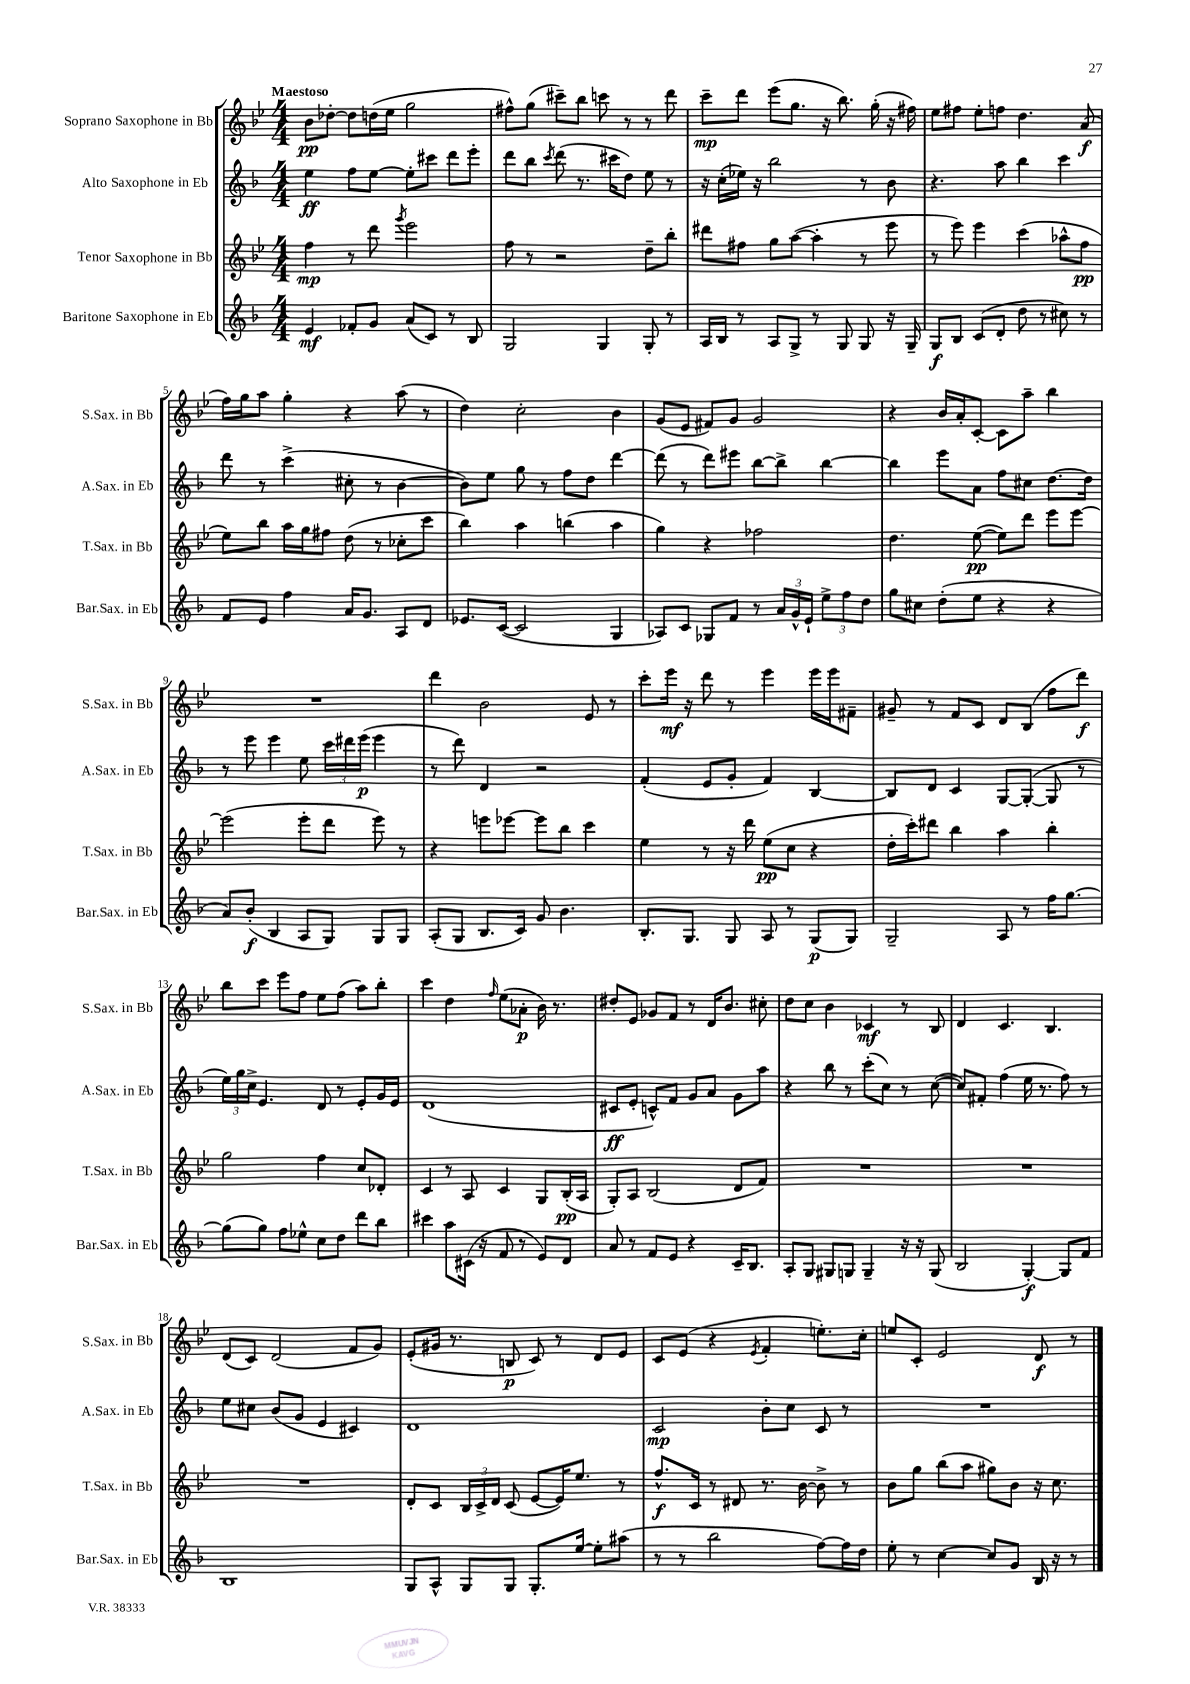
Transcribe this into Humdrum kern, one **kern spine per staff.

**kern	**kern	**kern	**kern
*staff4	*staff3	*staff2	*staff1
*clefG2	*clefG2	*clefG2	*clefG2
*k[b-]	*k[b-e-]	*k[b-]	*k[b-e-]
*M4/4	*M4/4	*M4/4	*M4/4
4e	4ff	4ee	8b-
.	.	.	[8dd-'
8f-'	8r	8ff	8dd-]
8g	8ddd	[8ee	(16dd
.	.	.	16ee-
.	8qggg	.	.
(8a	2eee-	8ee']	2gg
8c)	.	8ccc#	.
8r	.	8ddd	.
8B-	.	8eee'	.
=	=	=	=
2G	8ff	8ddd	8ff#^^)
.	8r	8bb-	(8gg
.	.	8qccc	.
.	2r	(8ddd	8ccc#~)
.	.	8.r	8bb-
4G	.	.	8ccc
.	.	16ccc#	.
.	.	8dd)	8r
8G'	8dd~	8ee	8r
8r	8bb-'	8r	8ddd
=	=	=	=
16A	8ddd#	16r	8ccc~
16B-	.	(16cc'	.
8r	8ff#	16ee-)	8ddd
.	.	16r	.
8A	8gg	2bb-	(8eee-
8G^	([8aa	.	8.gg
8r	4aa']	.	.
.	.	.	16r
8G	.	.	8.bb-)
8G	8r	8r	.
.	.	.	(16gg'
16r	8eee-	8b-	16r
16G~	.	.	16ff#)
=	=	=	=
8G	8r	4.r	8ee-
8B-	8eee-)	.	8ff#
(8c	4eee-	.	8ee-'
8d'	.	8aa	8ff
8dd	(4ccc	4bb-	4.dd
8r	.	.	.
8cc#)	8aa-^^	4ccc	.
8r	8ff	.	(8a
=	=	=	=
8f	8ee-)	8ddd	16ff)
.	.	.	16gg
8e	8bb-	8r	8aa
4ff	16aa	(4ccc^	4gg'
.	16gg	.	.
.	8ff#	.	.
16a	(8dd	8cc#'	4r
8.g	.	.	.
.	8r	8r	.
8A	8cc-'	[4b-	(8aa
8d	8ccc	.	8r
=	=	=	=
8.e-	4bb-)	8b-])	4dd)
.	.	8ee	.
([16c	.	.	.
2c]	4aa	8gg	2cc'
.	.	8r	.
.	(4bb	8ff	.
.	.	8dd	.
4G	4aa	[4ddd	4b-
=	=	=	=
8A-)	4gg)	(8ddd]	(8g
8c	.	8r	8e-
8G-	4r	8ddd)	8f#)
8f	.	8eee#	8g
8r	2ff-	[8bb-	2g
24a	.	8bb-^]	.
24g^^	.	.	.
24e`	.	.	.
12ee^	.	[4bb-	.
12ff	.	.	.
12dd	.	.	.
=	=	=	=
8gg	4.dd	4bb-]	4r
8cc#	.	.	.
(8dd'	.	8eee	16b-
.	.	.	16a'
8ee	([8ee-	8a	[8c'
4r	8ee-])	8ff	8c]
.	8ddd	8cc#	8aa~
4r	8eee-	[8.dd	4bb-
.	[8eee-	.	.
.	.	16dd]	.
=	=	=	=
8a)	(2eee-]	8r	1r
(8b-'	.	8eee	.
4B-	.	4eee	.
8A	8eee-'	8ee	.
8G)	8ddd	24ccc	.
.	.	24ddd#	.
.	.	(24eee	.
8G	8eee-)	4eee	.
8G	8r	.	.
=	=	=	=
(8A'	4r	8r	4ddd
8G	.	8ddd)	.
8.B-	8eee	4d	2b-
.	[8eee-	.	.
16c)	.	.	.
8g	8eee-]	2r	.
4.b-	8bb-	.	.
.	4ccc	.	8e-
.	.	.	8r
=	=	=	=
8.B-'	4ee-	(4f'	8ccc'
.	.	.	16eee-
8.G	.	.	16r
.	8r	8e	8ddd
8G	16r	8g'	8r
.	16ddd	.	.
8A	(8ee-	4f)	4eee-
8r	8cc	.	.
(8G	4r	[4B-	16eee-
.	.	.	16eee-
8G)	.	.	8f#~
=	=	=	=
2G~	16dd'	8B-]	8g#~
.	16ccc')	.	.
.	8ddd#	8d	8r
.	4bb-	4c	8f
.	.	.	8c
8A	4aa	[8G	8d
8r	.	(8G'_	(8B-
16ff	4bb-'	8G]	8ff
[8.gg	.	.	.
.	.	8r	8ddd)
=	=	=	=
(8gg]	2gg	24ee)	8bb-
.	.	24gg	.
.	.	24cc^	.
8gg)	.	4.e	8ccc
8ff	.	.	8eee-
8ee-^^	.	.	8ff
8cc	4ff	8d	8ee-
8dd	.	8r	(8ff
8ddd	8cc	8e'	8aa)
8bb-	8d-'	16g	8bb-'
.	.	16e	.
=	=	=	=
4ccc#	4c	(1d	4ccc
8aa	8r	.	4dd
(16c#	8A	.	.
16r	.	.	.
.	.	.	16qqff
8f	4c	.	(8ee-
8r	.	.	8a-'
8e)	8G	.	16b-)
.	.	.	8.r
8d	(16B-'	.	.
.	16A	.	.
=	=	=	=
8a	8G')	8c#	8dd#'
8r	8A	8e'	8e-
8f	(2B-	8c^^)	8g-
8e	.	8f	8f
4r	.	8g	8r
.	.	8a	16d
.	.	.	8.b-
16c~	8d	8g	.
8.B-	.	.	.
.	8f)	8aa	8cc#'
=	=	=	=
8A'	1r	4r	8dd
8G	.	.	8cc
8G#	.	8bb-	4b-
8G	.	8r	.
4G~	.	(8ccc'	4c-
.	.	8cc)	.
16r	.	8r	8r
16r	.	.	.
(8G	.	([8cc	8B-
=	=	=	=
2B-	1r	8cc])	4d
.	.	8f#'	.
.	.	(4ff	4.c
[4G')	.	16ee	.
.	.	8.r	.
.	.	.	4.B-
8G]	.	8ff)	.
8f	.	8r	.
=	=	=	=
1B-	1r	8ee	(8d
.	.	8cc#	8c)
.	.	(8b-	(2d
.	.	8g	.
.	.	4e	.
.	.	4c#)	8f
.	.	.	8g)
=	=	=	=
8G	8d'	1d	(8e-'
8A^^	8c	.	16g#
.	.	.	8.r
8G	24B-	.	.
.	24c^	.	.
.	24d	.	.
8G	(8c	.	8B
8.G'	[8e-	.	8c)
.	16e-])	.	8r
[16ee	8.ee-	.	.
8ee']	.	.	8d
(8aa#	8r	.	8e-
=	=	=	=
8r	8.ff^^	2c	8c
8r	.	.	(8e-
.	16c	.	.
2bb-	8r	.	4r
.	8d#	.	.
.	.	.	8qe-
.	8.r	8b-'	4f'
.	.	8cc	.
.	[16b-	.	.
[8ff)	8b-^]	8c	8.ee')
16ff]	8r	8r	.
16dd	.	.	16cc'
=	=	=	=
8ee'	8b-	1r	8ee
8r	8gg	.	8c'
[4cc	(8bb-	.	2e-
.	8aa	.	.
8cc]	8gg#)	.	.
8g	8b-	.	.
16B-	16r	.	8d
16r	8.cc	.	.
8r	.	.	8r
==	==	==	==
*-	*-	*-	*-
